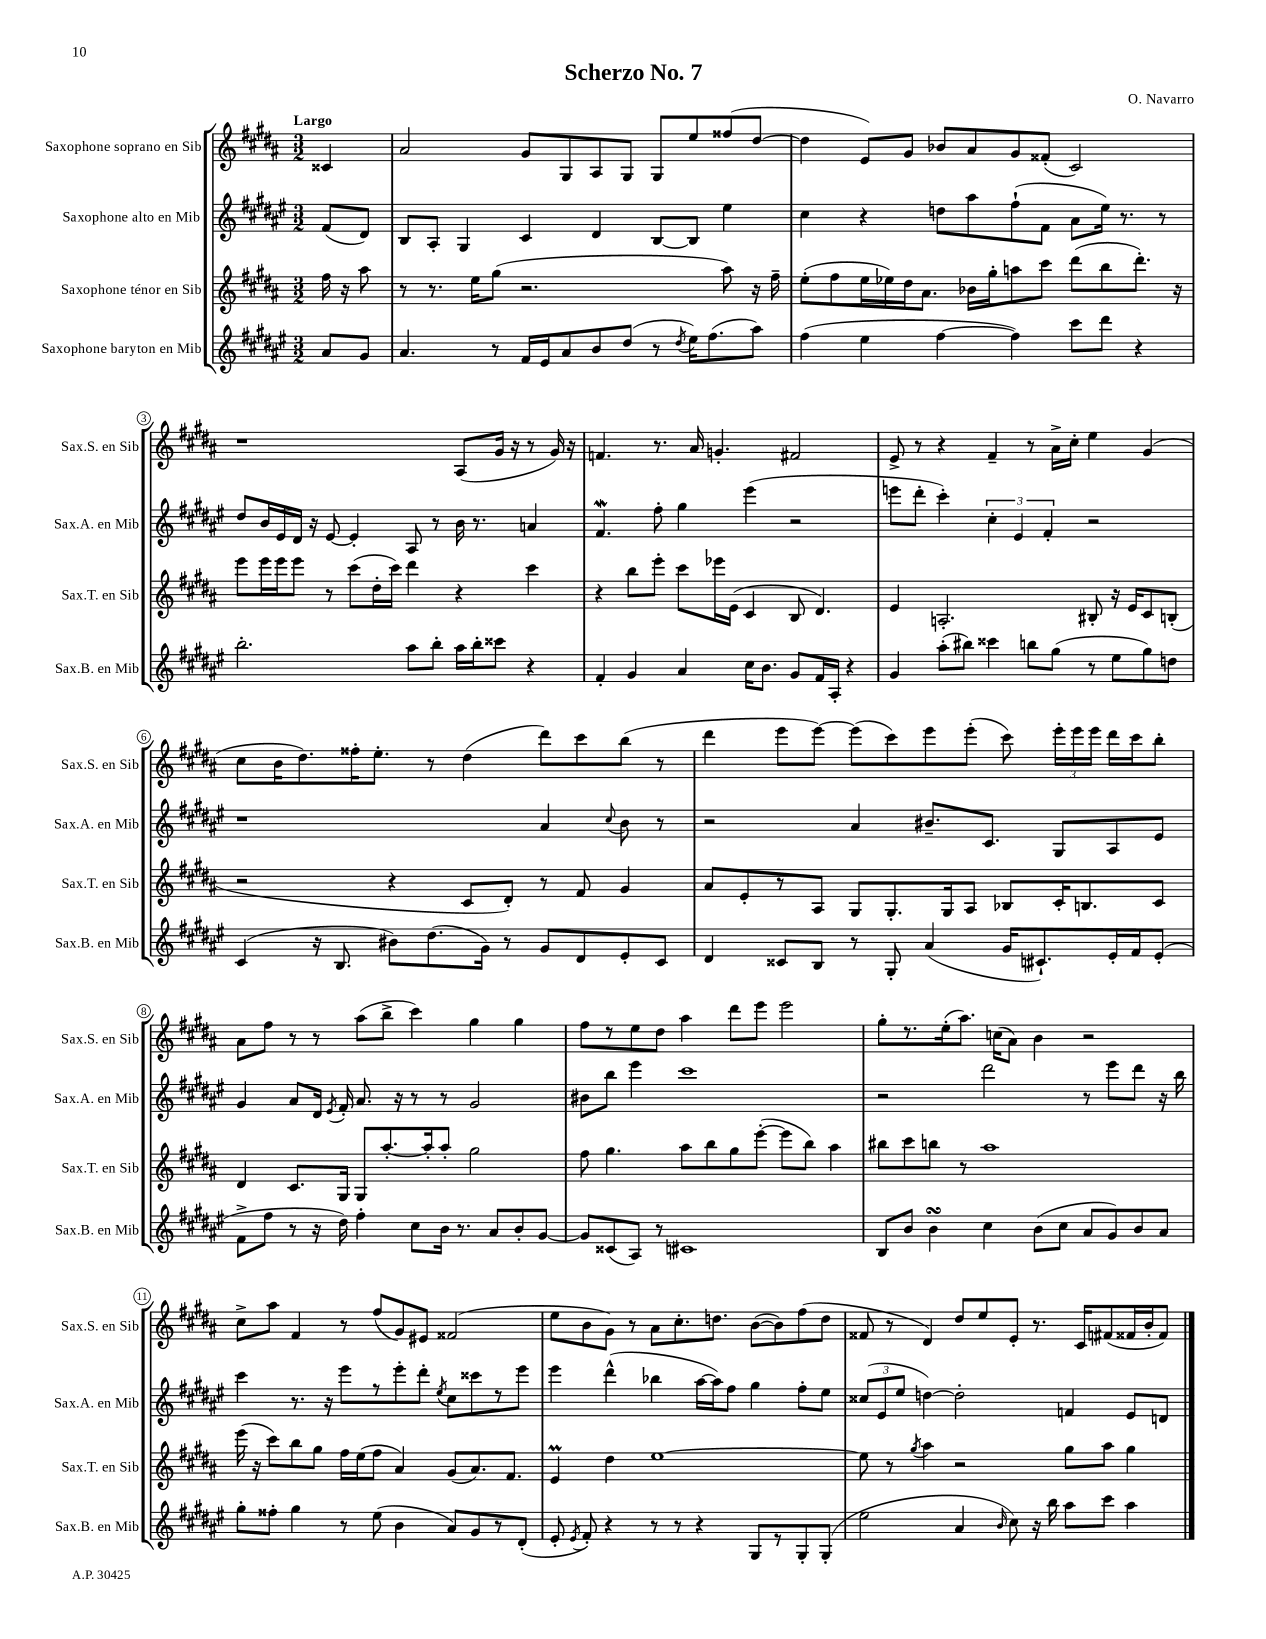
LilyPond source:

\header { title = "Scherzo No. 7" composer = "O. Navarro" }
<<
\new StaffGroup <<
\new Staff = "s0" \with { instrumentName = "Saxophone soprano en Sib" shortInstrumentName = "Sax.S. en Sib" } {
    \clef treble \key b \major \numericTimeSignature \time 3/2 \partial 4 \tempo "Largo"
    \autoBeamOff cisis'4 |
    ais'2 gis'8[ gis8 ais8 gis8] gis8[ e''8 fisis''8( dis''8]~ |
    dis''4 e'8[) gis'8] bes'8[ ais'8 gis'8 fisis'8]-.( cis'2) |
    r1 ais8[( gis'16] r16 r8 gis'16) r16 |
    f'4. r8. ais'16 g'4.-. fis'2 |
    e'8-> r8 r4 fis'4-- r8 ais'16[-> cis''16]-. e''4 gis'4( |
    cis''8[ b'16 dis''8.) fisis''16-. e''8.]-. r8 dis''4( dis'''8[) cis'''8 b''8]( r8 |
    dis'''4 e'''8[ e'''8]~) e'''8[( cis'''8) e'''8 e'''8]-.( cis'''8) \tuplet 3/2 { e'''16[-. e'''16 e'''16] } dis'''16[ cis'''16 b''8]-. |
    ais'8[ fis''8] r8 r8 ais''8[( b''8]-> cis'''4) gis''4 gis''4 |
    fis''8[ r8 e''8 dis''8] ais''4 dis'''8[ e'''8] e'''2 |
    gis''8[-. r8. e''16-.( ais''8.]) c''16[( ais'8]) b'4 r2 |
    cis''8[-> ais''8] fis'4 r8 fis''8[( gis'8) eis'8] fisis'2( |
    e''8[ b'8 gis'8]) r8 ais'8[ cis''8.-. d''8.] b'8[~( b'8) fis''8( d''8] |
    fisis'8 r8 dis'4) dis''8[ e''8 e'8]-. r8. cis'16[ fis'8( fisis'16 b'16-. fisis'8]) \bar "|." |
}
\new Staff = "s1" \with { instrumentName = "Saxophone alto en Mib" shortInstrumentName = "Sax.A. en Mib" } {
    \clef treble \key fis \major \numericTimeSignature \time 3/2 \partial 4
    \autoBeamOff fis'8[( dis'8]) |
    b8[ ais8]-. gis4 cis'4 dis'4 b8[~ b8] eis''4 |
    cis''4 r4 d''8[ ais''8 fis''8-!( fis'8] ais'8[ eis''16]) r8. r8 |
    dis''8[ b'16 eis'16 dis'16] r16 eis'8~ eis'4-. ais8 r8 b'16 r8. a'4 |
    fis'4.\mordent fis''8-. gis''4 eis'''4( r2 |
    e'''8[ dis'''8]-. cis'''4-.) \tuplet 3/2 { cis''4-. eis'4 fis'4-. } r2 |
    r1 ais'4 \appoggiatura { cis''8 } b'8 r8 |
    r2 ais'4 bis'8.[-- cis'8.] gis8[ ais8 eis'8] |
    gis'4 ais'8[ dis'16] \acciaccatura { eis'8 } fis'16-. ais'8. r16 r8 r8 gis'2 |
    bis'8[ b''8] eis'''4 cis'''1 |
    r2 dis'''2 r8 eis'''8[ dis'''8] r16 b''16 |
    cis'''4 r8. r16 eis'''8[ r8 eis'''8-. dis'''8]-. \acciaccatura { eis''8 } cis''8[ cisis'''8 r8 eis'''8] |
    eis'''4 dis'''4-^( bes''4 ais''16[~ ais''16) fis''8] gis''4 fis''8[-. eis''8] |
    \tuplet 3/2 { cisis''8[( eis'8 eis''8] } d''4~) d''2-. f'4 eis'8[ d'8] \bar "|." |
}
\new Staff = "s2" \with { instrumentName = "Saxophone ténor en Sib" shortInstrumentName = "Sax.T. en Sib" } {
    \clef treble \key b \major \numericTimeSignature \time 3/2 \partial 4
    \autoBeamOff fis''16 r16 ais''8 |
    r8 r8. e''16[ gis''8]( r2. ais''8) r16 fis''16-- |
    e''8[-.( fis''8 e''16 ees''16) dis''16 ais'8.] bes'16[ gis''16-. a''8 cis'''8] dis'''8[( b''8 dis'''8.]-.) r16 |
    e'''8[ e'''16 e'''16 e'''8] r8 cis'''8[( dis''16-. cis'''16]) dis'''4 r4 cis'''4 |
    r4 b''8[ e'''8]-. cis'''8[ ees'''16 e'16]( cis'4 b8 dis'4.) |
    e'4 a2.-. bis8-. r16 e'16[ cis'8 b8]-.( |
    r2 r4 cis'8[ dis'8]-.) r8 fis'8 gis'4 |
    ais'8[ e'8-. r8 ais8] gis8[ gis8.-. gis16 ais8] bes8[ cis'16-. b8. cis'8] |
    dis'4 cis'8.[ gis16] gis8[ ais''8.~-. ais''16-. ais''8]-. gis''2 |
    fis''8 gis''4. ais''8[ b''8 gis''8 e'''8]~-.( e'''8[ b''8]) ais''4 |
    bis''8[ cis'''8 b''8] r8 ais''1 |
    e'''16( r16 cis'''8[) b''8 gis''8] fis''16[ e''16( fis''8] ais'4) gis'8[( ais'8.) fis'8.] |
    e'4\prall dis''4 e''1~ |
    e''8 r8 \acciaccatura { gis''8 } ais''4 r2 gis''8[ ais''8] gis''4 \bar "|." |
}
\new Staff = "s3" \with { instrumentName = "Saxophone baryton en Mib" shortInstrumentName = "Sax.B. en Mib" } {
    \clef treble \key fis \major \numericTimeSignature \time 3/2 \partial 4
    \autoBeamOff ais'8[ gis'8] |
    ais'4. r8 fis'16[ eis'16 ais'8 b'8 dis''8]( r8 \acciaccatura { dis''8 } eis''16[) fis''8.( ais''8]) |
    fis''4( eis''4 fis''4~ fis''4) cis'''8[ dis'''8] r4 |
    b''2.-. ais''8[ b''8]-. ais''16[ b''16-. cisis'''8] r4 |
    fis'4-. gis'4 ais'4 cis''16[ b'8.] gis'8[ fis'16 ais16]-. r4 |
    gis'4 ais''8[-.( bis''8]) cisis'''4 b''8[ gis''8]( r8 eis''8[ gis''8) d''8] |
    cis'4( r16 b8. bis'8[) dis''8.( gis'16]) r8 gis'8[ dis'8 eis'8-. cis'8] |
    dis'4 cisis'8[ b8] r8 gis8-. ais'4( gis'16[ cis'8.-!) eis'16-. fis'16 eis'8]-.( |
    fis'8[-> fis''8] r8 r16 dis''16) fis''4-. cis''8[ b'16] r8. ais'8[ b'8-. gis'8]~ |
    gis'8[ cisis'8( ais8]) r8 cis'1 |
    b8[ b'8] b'4\turn cis''4 b'8[( cis''8] ais'8[ gis'8) b'8 ais'8] |
    gis''8[-. fisis''8]-. gis''4 r8 eis''8( b'4 ais'8[) gis'8 r8 dis'8]-.( |
    eis'8-. \acciaccatura { eis'8 } fis'8-.) r4 r8 r8 r4 gis8[ r8 gis8-. gis8]-.( |
    eis''2 ais'4 \grace { b'16 } cis''8) r16 b''16 ais''8[ cis'''8] ais''4 \bar "|." |
}
>>
>>
\layout { \context { \Score \override BarNumber.stencil = #(make-stencil-circler 0.1 0.3 ly:text-interface::print) } }
